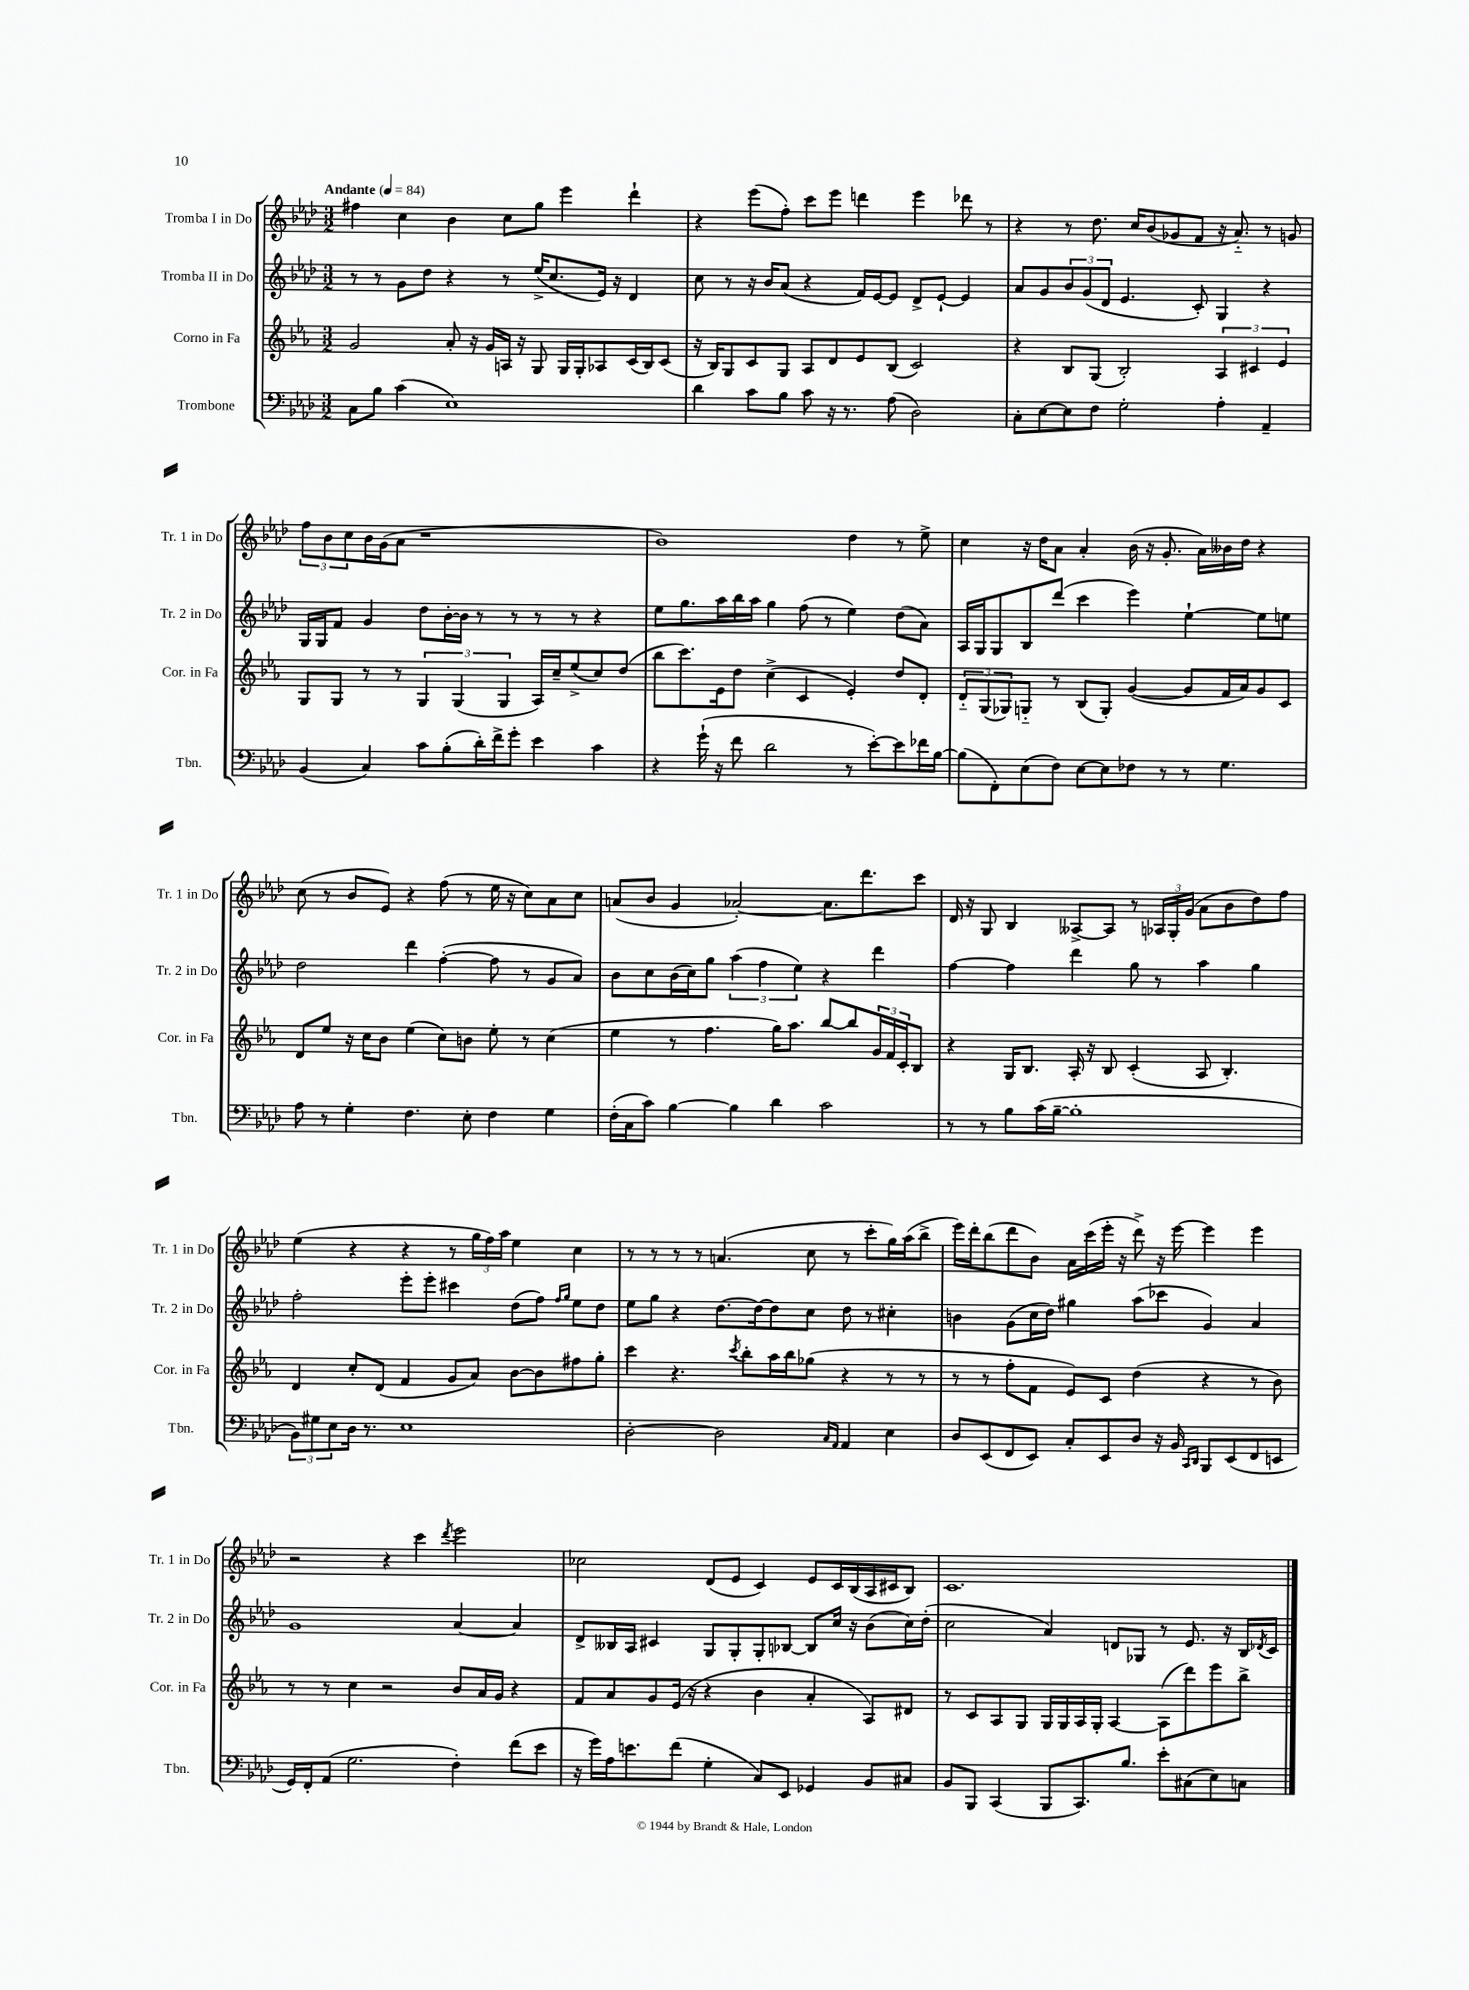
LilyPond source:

<<
\new StaffGroup <<
\new Staff = "s0" \with { instrumentName = "Tromba I in Do" shortInstrumentName = "Tr. 1 in Do" } {
    \clef treble \key aes \major \numericTimeSignature \time 3/2 \tempo "Andante" 4 = 84
    fis''4 c''4 bes'4 c''8 g''8 ees'''4 des'''4-! |
    r4 ees'''8( f''8-.) c'''8 ees'''8 d'''4 ees'''4 des'''8 r8 |
    r4 r8 des''8. c''16 bes'8( ges'8 f'8 r16 aes'8.-_) r8 g'8 |
    \tuplet 3/2 { f''8 bes'8 c''8 } bes'16 g'16( aes'8 r1 |
    bes'1) des''4 r8 ees''8-> |
    c''4 r16 des''16 aes'8 aes'4-. bes'16( r16 g'8.-. aes'16) beses'16 des''16 r4 |
    c''8( r8 bes'8 ees'8) r4 f''8( r8 ees''16 r16 c''8) aes'8 c''8 |
    a'8( bes'8 g'4 aes'2~-.) aes'8. des'''8. c'''8 |
    des'16 r16 g8 bes4 aeses8~-> aeses8 r8 \tuplet 3/2 { aes16 g16-. g'16( } aes'8 bes'8 des''8) f''8 |
    ees''4( r4 r4 r8 \tuplet 3/2 { g''16 f''16) aes''16 } ees''4 c''4 |
    r8 r8 r8 r8 a'4.( c''8 r8 c'''8-. g''16) aes''16( bes''8-> |
    ees'''16) des'''16-. bes''8( des'''8 bes'8) aes'16 c'''16( ees'''16-. r16 des'''8->) r16 ees'''16~ ees'''4 ees'''4 |
    r2 r4 c'''4 \acciaccatura { des'''8 } ees'''2 |
    ces''2 des'8( ees'8 c'4) ees'8 c'16 bes16( aes16 cis'16 bes8) |
    c'1. \bar "|." |
}
\new Staff = "s1" \with { instrumentName = "Tromba II in Do" shortInstrumentName = "Tr. 2 in Do" } {
    \clef treble \key aes \major \numericTimeSignature \time 3/2
    r8 r8 g'8 des''8 r4 r8 ees''16->( c''8. ees'16) r16 des'4 |
    c''8 r8 r16 bes'16 aes'8( r4 f'16) ees'16~ ees'8 des'8-> ees'8~-! ees'4 |
    aes'8 g'8 \tuplet 3/2 { bes'8 g'8( des'8 } ees'4. c'8-.) g4 r4 |
    g16 g16 f'8 g'4 des''8 bes'16~-. bes'16 r8 r8 r8 r8 r4 |
    ees''8 g''8. aes''16 bes''16 aes''16 g''4 f''8( r8 ees''4) des''8( aes'8) |
    aes16 g16 g8 bes8 des'''8( c'''4 ees'''4) ees''4~-! ees''8 e''8 |
    des''2 des'''4 f''4~-.( f''8 r8 g'8 aes'8) |
    bes'8 c''8 bes'16( c''16) g''8 \tuplet 3/2 { aes''4( f''4 ees''4) } r4 des'''4 |
    f''4~ f''4 des'''4 g''8 r8 aes''4 g''4 |
    f''2-. ees'''8-. ees'''8-. cis'''4 des''8( f''8) \grace { f''16 g''16 } ees''8 des''8 |
    ees''8 g''8 r4 des''8.~ des''16~ des''8 c''8 des''8 r8 cis''4-. |
    b'4 g'8( c''16 des''16) gis''4 aes''8( ces'''8 g'4) aes'4 |
    g'1 aes'4~ aes'4 |
    des'8-> beses16 aes16 cis'4 g8 g8-. g8-. bes8~ bes8 c''16 r16 bes'8( c''16) des''16-.( |
    c''2 aes'4) d'8 ges8 r8 ees'8. r16 bes16 \acciaccatura { des'8 } c'16 \bar "|." |
}
\new Staff = "s2" \with { instrumentName = "Corno in Fa" shortInstrumentName = "Cor. in Fa" } {
    \clef treble \key ees \major \numericTimeSignature \time 3/2
    g'2 aes'8-. r16 g'16 a16 r16 g8 g16 g16-. aes8 c'16( bes16) c'8( |
    r16 bes16) g8 c'8 g8 aes8 d'8 ees'8 bes8( c'2) |
    r4 bes8 g8( bes2-.) \tuplet 3/2 { aes4 cis'4 ees'4 } |
    g8 g8 r8 r8 \tuplet 3/2 { g4 g4( g4 } aes16) c''16-- ees''8->( c''8) d''8( |
    bes''8 c'''8.) ees'16 d''8 c''4->( c'4 ees'4-.) d''8 d'8-. |
    \tuplet 3/2 { d'8-_ g8( ges8) } g8-_ r8 bes8( g8-.) g'4~( g'8 f'16 aes'16) g'8 c'8 |
    d'8 ees''8 r16 c''16 bes'8 ees''4( c''8) b'8 ees''8-. r8 c''4( |
    ees''4 r8 f''4. g''16) aes''8. bes''8~ bes''8 \tuplet 3/2 { g'16 f'16 c'16-. } bes8 |
    r4 g16 bes8. aes16-. r16 bes8 c'4-.( aes8 bes4.-.) |
    d'4 c''8-. d'8( f'4 g'8 aes'8) bes'8~ bes'8 fis''8 g''8-. |
    c'''4 r4. \acciaccatura { c'''8 } bes''8-. aes''16 bes''16 ges''8( r4 r8 r8 |
    r8 r8 f''8-. f'8 ees'8) c'8 d''4( r4 r8 bes'8) |
    r8 r8 c''4 r2 bes'8 aes'16 g'16 r4 |
    f'8 aes'8 g'8 ees'16( r16 r4 bes'4 aes'4-. aes8) dis'8 |
    r8 c'8 aes8 g8 g16 g16 aes16 g16-. aes4~ aes8( d'''8) ees'''8 bes''8-> \bar "|." |
}
\new Staff = "s3" \with { instrumentName = "Trombone" shortInstrumentName = "Tbn." } {
    \clef bass \key aes \major \numericTimeSignature \time 3/2
    c8 bes8 c'4( ees1) |
    des'4 c'8 bes8 c'8 r16 r8. aes8( des2) |
    c8-. ees8~ ees8 f8 g2-. aes4-. aes,4-- |
    bes,4( c4) c'8 bes8-.( des'16-.) f'16-> g'8-. ees'4 c'4 |
    r4 g'16-!( r16 f'8 des'2 r8 ees'8~-.) ees'8 fes'16 bes16~ |
    bes8( f,8-.) ees8( f8) ees8~ ees8 fes8 r8 r8 g4. |
    aes8 r8 g4-. f4. ees8-. f4 g4 |
    f16-.( c16 c'8) bes4~ bes4 des'4 c'2 |
    r8 r8 bes8 c'16( bes16~-- bes1-. |
    \tuplet 3/2 { bes,8) gis8 ees8 } des16 r8. ees1 |
    des2~-. des2 \grace { c16 aes,16 } aes,4 ees4 |
    des8 ees,8( f,8 ees,8) c8-. ees,8 des8 r16 bes,16 \grace { c,16 des,16 } bes,,8 ees,8( f,8 e,8 |
    g,16) f,16-. aes,8( g2. f4-.) f'8( ees'8 |
    r16 g'16) aes16 e'8. f'8( g4-. c8) ees,8 ges,4 bes,8 cis8 |
    bes,8 bes,,8 c,4( bes,,8 c,8.) bes8. ees'8-. cis8( ees8) c8 \bar "|." |
}
>>
>>
\layout { \context { \Score \remove "Bar_number_engraver" } }
